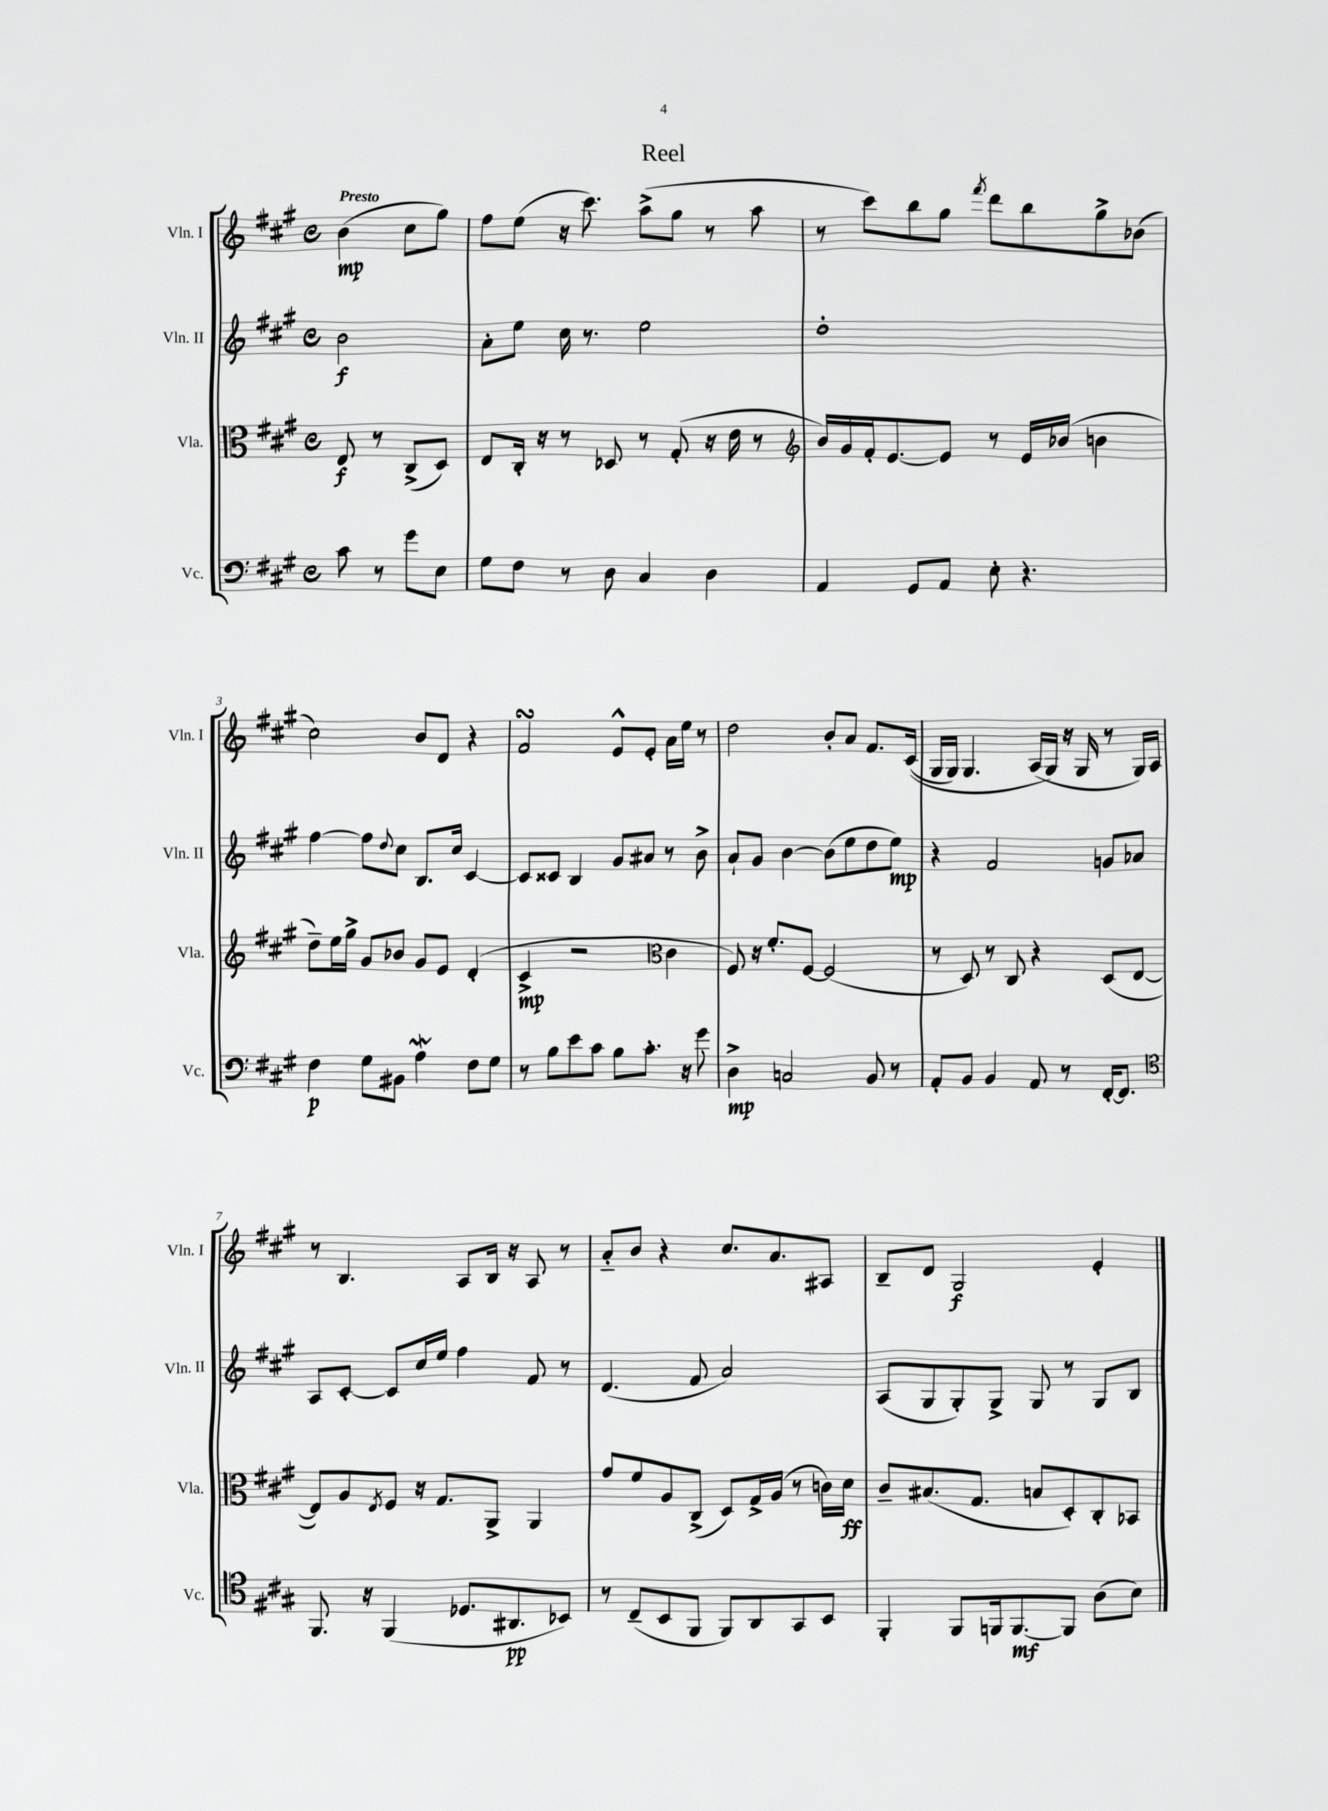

**kern	**dynam	**kern	**dynam	**kern	**dynam	**kern	**dynam
*part4	*part4	*part3	*part3	*part2	*part2	*part1	*part1
*staff4	*staff4	*staff3	*staff3	*staff2	*staff2	*staff1	*staff1
*I"Vc.	*	*I"Vla.	*	*I"Vln. II	*	*I"Vln. I	*
*I'Vc.	*	*I'Vla.	*	*I'Vln. II	*	*I'Vln. I	*
*clefF4	*	*clefC3	*	*clefG2	*	*clefG2	*
*k[f#c#g#]	*	*k[f#c#g#]	*	*k[f#c#g#]	*	*k[f#c#g#]	*
*M4/4	*	*M4/4	*	*M4/4	*	*M4/4	*
*met(c)	*	*met(c)	*	*met(c)	*	*met(c)	*
=	=	=	=	=	=	=	=
!	!	!	!	!	!	!LO:TX:a:B:t=Presto	!
8c#\	.	8E/	f	2b\	f	(4b\	mp
8r	.	8r	.	.	.	.	.
8g#\L	.	(8C#^/L	.	.	.	8cc#\L	.
8E\J	.	8D/J)	.	.	.	8gg#\J)	.
=1	=1	=1	=1	=1	=1	=1	=1
8G#\L	.	8E/L	.	8a'\L	.	8ff#\L	.
8F#\J	.	16C#'/Jk	.	8ee\J	.	(8ee\J	.
.	.	16r	.	.	.	.	.
8r	.	8r	.	16cc#\	.	16r	.
.	.	.	.	8.r	.	8.ccc#\)	.
8D\	.	8D-X/	.	.	.	.	.
4C#/	.	8r	.	2ee\	.	(8aa^\L	.
.	.	(8G#'/	.	.	.	8gg#\J	.
4D\	.	16r	.	.	.	8r	.
.	.	16e\	.	.	.	.	.
.	.	8r	.	.	.	8aa\	.
=2	=2	=2	=2	=2	=2	=2	=2
*	*	*clefG2	*	*	*	*	*
4AA/	.	16b/LL)	.	1dd'	.	8r	.
.	.	16g#/	.	.	.	.	.
.	.	16f#'/J	.	.	.	8ccc#\L)	.
.	.	[8.e/	.	.	.	.	.
8GG#/L	.	.	.	.	.	8bb\	.
8AA/J	.	8e/J]	.	.	.	8gg#\J	.
.	.	.	.	.	.	8qfff#/	.
8E'\	.	8r	.	.	.	8ddd\L	.
4.r	.	16e/LL	.	.	.	8bb\	.
.	.	(16b-X/JJ	.	.	.	.	.
.	.	4bn\	.	.	.	8gg#^\	.
.	.	.	.	.	.	(8b-X\J	.
!!LO:LB:g=z
=3	=3	=3	=3	=3	=3	=3	=3
4F#\	p	8dd~\L)	.	[4ff#\	.	2cc#\)	.
.	.	16ee\L	.	.	.	.	.
.	.	16gg#^\JJ	.	.	.	.	.
8G#\L	.	8g#/L	.	8ff#\L]	.	.	.
.	.	.	.	8qqdd/	.	.	.
8BB#X\J	.	8b-X/J	.	8cc#\J	.	.	.
4Aw\	.	8g#/L	.	8.B/L	.	8b/L	.
.	.	8e/J	.	.	.	8d/J	.
.	.	.	.	16cc#/Jk	.	.	.
8F#\L	.	(4d'/	.	[4c#/	.	4r	.
8G#\J	.	.	.	.	.	.	.
=4	=4	=4	=4	=4	=4	=4	=4
8r	.	4c#^/	mp	8c#/L]	.	2f#sSSS/	.
8B\L	.	.	.	8c##X/J	.	.	.
8e\	.	2r	.	4B/	.	.	.
8c#\J	.	.	.	.	.	.	.
8B\L	.	.	.	8g#/L	.	8e^^/L	.
8.c#'\J	.	.	.	8a#X/J	.	8e'/J	.
*	*	*clefC3	*	*	*	*	*
.	.	4c#\	.	8r	.	16a\LL	.
16r	.	.	.	.	.	16ee\JJ	.
8g#\	.	.	.	8b^\	.	8r	.
=5	=5	=5	=5	=5	=5	=5	=5
4D^\	mp	8F#/)	.	8a`/L	.	2dd\	.
.	.	16r	.	8g#/J	.	.	.
.	.	8.f#'/L	.	.	.	.	.
2Cn/	.	.	.	[4b\	.	.	.
.	.	[8F#/J	.	.	.	.	.
.	.	(2F#/]	.	(8b\L]	.	8b'/L	.
.	.	.	.	8ee\	.	8a/J	.
8BB/	.	.	.	8dd\	.	8.f#/L	.
8r	.	.	.	8ee\J)	mp	.	.
.	.	.	.	.	.	((16c#/Jk	.
=6	=6	=6	=6	=6	=6	=6	=6
8AA'/L	.	8r	.	4r	.	16G#/LL	.
.	.	.	.	.	.	16G#/JJ)	.
8BB/J	.	8D/)	.	.	.	4.G#/	.
4BB/	.	8r	.	2f#/	.	.	.
.	.	8C#/	.	.	.	.	.
8AA/	.	4r	.	.	.	(16A/LL	.
.	.	.	.	.	.	16G#/JJ)	.
8r	.	.	.	.	.	16r	.
.	.	.	.	.	.	16G#/	.
[16FF#'/KL	.	(8D/L	.	8gn/L	.	8r	.
8.FF#/J]	.	.	.	.	.	.	.
.	.	[8E/J	.	8a-X/J	.	16G#/LL)	.
.	.	.	.	.	.	16A/JJ	.
!!LO:LB:g=z
=7	=7	=7	=7	=7	=7	=7	=7
*clefC4	*	*	*	*	*	*	*
8.FF#/	.	8E/L])	.	8A/L	.	8r	.
.	.	8A/	.	[8c#'/J	.	4.B/	.
16r	.	.	.	.	.	.	.
.	.	8qE/	.	.	.	.	.
(4FF#/	.	8F#/J	.	8c#/L]	.	.	.
.	.	16r	.	16cc#/L	.	.	.
.	.	8.G#/L	.	16ee/JJ	.	.	.
8.D-X/L	.	.	.	4ff#\	.	8A/L	.
.	.	8AA^/J	.	.	.	16B/Jk	.
8.AA#X/	pp	.	.	.	.	16r	.
.	.	4AA/	.	8f#/	.	8A/	.
8BB-X/J)	.	.	.	8r	.	8r	.
=8	=8	=8	=8	=8	=8	=8	=8
8r	.	8g#/L	.	(4.d/	.	8a/L	.
(8C#~/L	.	8f#/	.	.	.	8b/J	.
8BB/	.	8A/	.	.	.	4r	.
8FF#/J	.	(8C#^/J	.	8f#/	.	.	.
8FF#/L)	.	8D/L)	.	2a/)	.	8.cc#/L	.
8AA/	.	16G#^/L	.	.	.	.	.
.	.	(16A/JJ	.	.	.	8.a/	.
8GG#/	.	8r	.	.	.	.	.
8BB/J	.	16cn\LL)	.	.	.	8A#X/J	.
.	.	16d\JJ	ff	.	.	.	.
=9	=9	=9	=9	=9	=9	=9	=9
4FF#'/	.	8c#~/L	.	(8A/L	.	8B~/L	.
.	.	(8.B#X/	.	8G#/	.	8d/J	.
8FF#/L	.	.	.	8G#'/)	.	2G#/	f
.	.	8.G#/J	.	.	.	.	.
16FFn/k	.	.	.	8G#^/J	.	.	.
[8.FF/	mf	.	.	.	.	.	.
.	.	8Bn/L	.	8G#/	.	.	.
8FF/J]	.	8D'/)	.	8r	.	.	.
(8A\L	.	8C#'/	.	8G#/L	.	4e'/	.
8B\J)	.	8BB-X/J	.	8B/J	.	.	.
==	==	==	==	==	==	==	==
*-	*-	*-	*-	*-	*-	*-	*-
